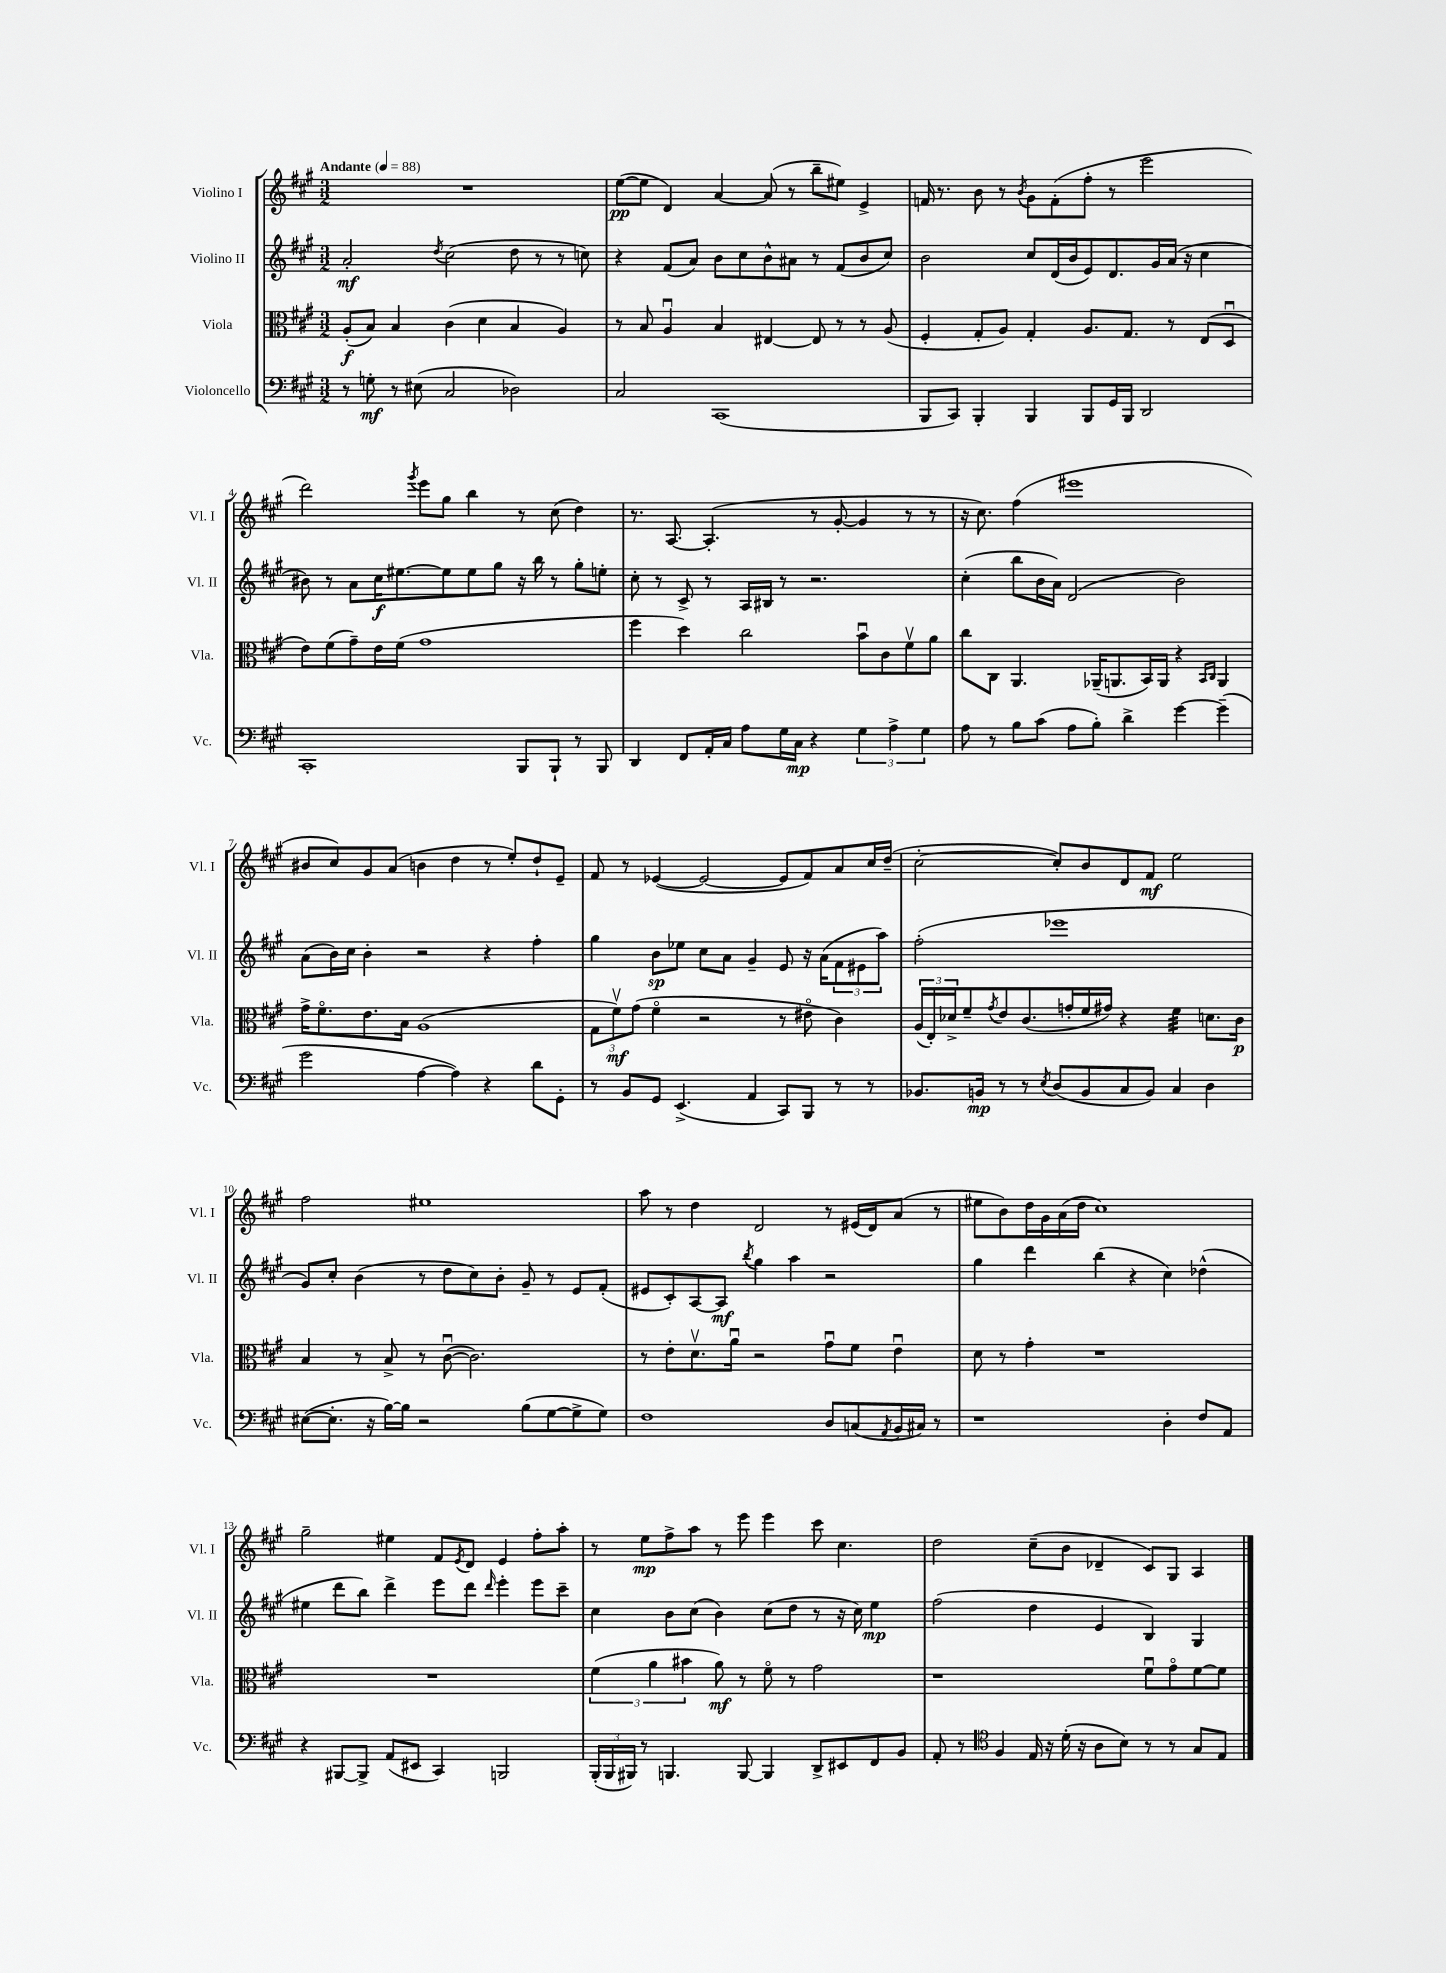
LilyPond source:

<<
\new StaffGroup <<
\new Staff = "s0" \with { instrumentName = "Violino I" shortInstrumentName = "Vl. I" } {
    \clef treble \key a \major \numericTimeSignature \time 3/2 \tempo "Andante" 4 = 88
    R1. |
    e''8~\pp( e''8 d'4) a'4~ a'8( r8 b''8-- eis''8) e'4-> |
    f'16 r8. b'8 r8 \acciaccatura { b'8 } gis'8 f'8-.( fis''8-. r8 e'''2 |
    d'''2) \acciaccatura { gis'''8 } e'''8 gis''8 b''4 r8 cis''8( d''4) |
    r8. a8.~ a4.-.( r8 gis'8~-. gis'4 r8 r8 |
    r16 cis''8.) fis''4( eis'''1 |
    bis'8 cis''8) gis'8 a'8( b'4 d''4 r8 e''8-.) d''8-! e'8-- |
    fis'8 r8 ees'4~( ees'2~ ees'8 fis'8) a'8 cis''16 d''16--( |
    cis''2~-. cis''8-.) b'8 d'8 fis'8\mf e''2 |
    fis''2 eis''1 |
    a''8 r8 d''4 d'2 r8 eis'16( d'16) a'8( r8 |
    eis''8 b'8) d''16 gis'16 a'16( d''16 cis''1) |
    gis''2-- eis''4 fis'8 \acciaccatura { e'8 } d'8 e'4 fis''8-. a''8-. |
    r8 e''8\mp fis''8-> a''8 r8 e'''8 e'''4 cis'''8 cis''4. |
    d''2 cis''8--( b'8 des'4-- cis'8) gis8 a4 \bar "|." |
}
\new Staff = "s1" \with { instrumentName = "Violino II" shortInstrumentName = "Vl. II" } {
    \clef treble \key a \major \numericTimeSignature \time 3/2
    a'2-.\mf \acciaccatura { d''8 } cis''2( d''8 r8 r8 c''8) |
    r4 fis'8( a'8) b'8 cis''8 b'8-^ ais'8 r8 fis'8( b'8 cis''8) |
    b'2 cis''8 d'16( b'16 e'8) d'8. gis'16 a'16( r16 cis''4 |
    bis'8) r8 a'8 cis''16\f eis''8.~ eis''8 eis''8 gis''8 r16 b''16 r8 gis''8-. e''8-. |
    cis''8-. r8 cis'8-> r8 a16 bis16 r8 r2. |
    cis''4-.( b''8 b'16 a'16) d'2( b'2) |
    a'8( b'16) cis''16 b'4-. r2 r4 fis''4-. |
    gis''4 b'8\sp ees''8 cis''8 a'8 gis'4-- e'8 r16 a'16( \tuplet 3/2 { fis'8 eis'8 a''8) } |
    fis''2-.( ees'''1 |
    gis'8) cis''8-. b'4( r8 d''8 cis''8) b'8-. gis'8-- r8 e'8 fis'8-.( |
    eis'8 cis'8-.) a8~ a8\mf \acciaccatura { b''8 } gis''4 a''4 r2 |
    gis''4 d'''4 b''4( r4 cis''4) des''4-^( |
    eis''4 d'''8 b''8) d'''4-> e'''8 d'''8 \grace { d'''16 } e'''4-. e'''8 cis'''8-- |
    cis''4 b'8 cis''8( b'4) cis''8( d''8 r8 r16 cis''16) e''4\mp |
    fis''2( d''4 e'4 b4) gis4 \bar "|." |
}
\new Staff = "s2" \with { instrumentName = "Viola" shortInstrumentName = "Vla." } {
    \clef alto \key a \major \numericTimeSignature \time 3/2
    a8-.\f( b8) b4 cis'4( d'4 b4 a4) |
    r8 b8 a4\downbow b4 eis4~ eis8 r8 r8 a8( |
    fis4-. gis8-. a8) gis4-. a8. gis8. r8 e8( d8\downbow |
    e'8) fis'8( gis'8--) e'16 fis'16( gis'1 |
    fis''4 d''4) cis''2 b'8\downbow cis'8 fis'8\upbow a'8 |
    cis''8 cis8 a,4. aes,16--( a,8. b,16) a,16 r4 \grace { b,16 cis16 } a,4 |
    gis'16-> fis'8.\flageolet e'8. b16 a1( |
    \tuplet 3/2 { gis8 fis'8\upbow\mf) gis'8( } fis'4\flageolet r2 r8 eis'8\flageolet cis'4) |
    \tuplet 3/2 { a16( e16-.) des'16-> } fis'8-- \acciaccatura { gis'8 } e'8 cis'8.( g'16-. fis'16 gis'16) r4 fis'4:32 d'8. cis'16\p |
    b4 r8 b8-> r8 cis'8~\downbow( cis'2.) |
    r8 e'8-. d'8.\upbow a'16\downbow r2 gis'8\downbow fis'8 e'4\downbow |
    d'8 r8 gis'4-. r1 |
    R1. |
    \tuplet 3/2 { fis'4( a'4 bis'4 } a'8\mf) r8 fis'8\flageolet r8 gis'2 |
    r1 fis'8\downbow gis'8\flageolet fis'8~ fis'8 \bar "|." |
}
\new Staff = "s3" \with { instrumentName = "Violoncello" shortInstrumentName = "Vc." } {
    \clef bass \key a \major \numericTimeSignature \time 3/2
    r8 g8-.\mf r8 eis8( cis2 des2) |
    cis2 cis,1( |
    b,,8 cis,8) b,,4-. b,,4 b,,8 gis,16 b,,16 d,2 |
    cis,1-. b,,8 b,,8-! r8 b,,8 |
    d,4 fis,8 a,16-. cis16 a8 gis16 cis16\mp r4 \tuplet 3/2 { gis4 a4-> gis4 } |
    a8 r8 b8 cis'8( a8 b8-.) d'4-> gis'4~ gis'4--( |
    gis'2 a4~ a4) r4 d'8 gis,8-. |
    r8 b,8 gis,8 e,4.->( a,4 cis,8) b,,8 r8 r8 |
    bes,8. b,16\mp r8 r8 \acciaccatura { e8 } d8( b,8 cis8 b,8) cis4 d4 |
    eis8~( eis8.-. r16 b16~) b16 r2 b8( gis8~ gis8-> gis8) |
    fis1 d8 c8( \acciaccatura { a,8 } b,16 cis16) r8 |
    r1 d4-. fis8 a,8 |
    r4 bis,,8~ bis,,8-> a,8( eis,8 cis,4) b,,2 |
    \tuplet 3/2 { b,,16-.( b,,16 bis,,16) } r8 b,,4. b,,8~ b,,4 d,8-> eis,8 fis,8 b,8 |
    a,8-. r8 \clef tenor fis4 e16 r16 d'16-.( r16 a8 b8) r8 r8 gis8 e8 \bar "|." |
}
>>
>>
